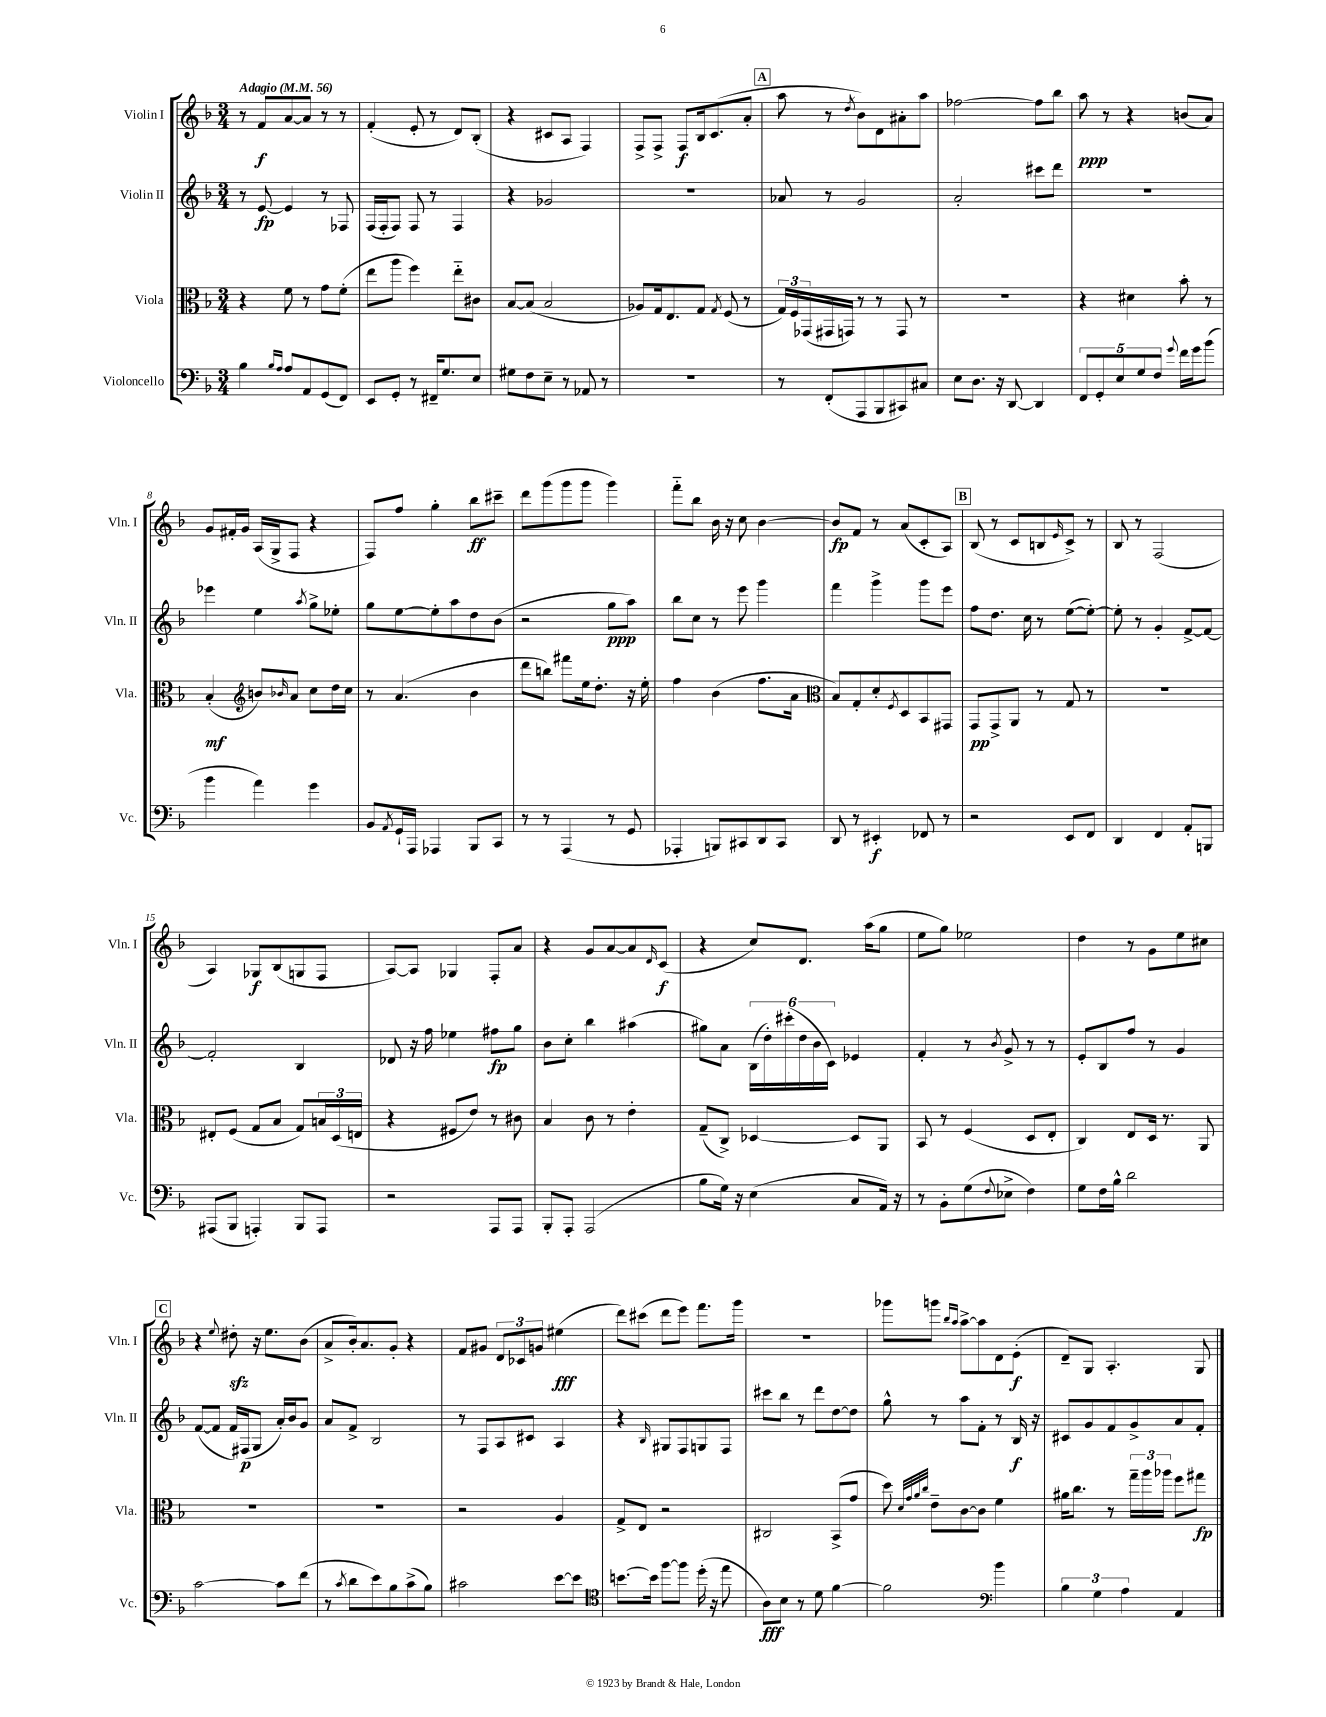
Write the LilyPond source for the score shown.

<<
\new StaffGroup <<
\new Staff = "s0" \with { instrumentName = "Violin I" shortInstrumentName = "Vln. I" } {
    \clef treble \key f \major \numericTimeSignature \time 3/4 \tempo "Adagio" 4 = 56
    r8 f'8\f a'8~ a'8 r8 r8 |
    f'4-.( e'8-. r8 d'8) bes8-.( |
    r4 cis'8 a8 f4) |
    f8-> f8-> f8\f bes16 c'8.( a'8-. |
    \mark \markup { \box "A" } a''8 r8 \acciaccatura { d''8 } bes'8) d'8 ais'8-. a''8 |
    fes''2~ fes''8 bes''8 |
    a''8\ppp r8 r4 b'8( a'8) |
    g'8 fis'16-. g'16 a16( g16-> f8 r4 |
    f8) f''8 g''4-. bes''8\ff cis'''8-- |
    d'''8 g'''8( g'''8 g'''8 g'''4) |
    f'''8-_ bes''8 bes'16 r16 c''8 bes'4~ |
    bes'8\fp f'8 r8 a'8( c'8-. a8) |
    \mark \markup { \box "B" } bes8( r8 c'8 b8 \grace { e'16 } c'8->) r8 |
    bes8 r8 f2( |
    a4) ges8\f bes8( g8 f8 |
    a8~) a8 ges4 f8-. a'8 |
    r4 g'8 a'8~ a'8 \grace { d'16 } c'8\f( |
    r4 c''8) d'8. a''16( g''8 |
    e''8 g''8) ees''2 |
    d''4 r8 g'8 e''8 cis''8 |
    \mark \markup { \box "C" } r4 \appoggiatura { e''8 } dis''8-.\sfz r16 e''8. bes'8( |
    a'8-> bes'16-.) a'8. g'8-. r4 |
    f'8 gis'8 \tuplet 3/2 { d'8 ces'8 g'8 } eis''4\fff( |
    d'''8) cis'''8( d'''8 e'''8) f'''8. g'''16 |
    R2. |
    ges'''8 g'''8 \grace { bes''16 a''16 } a''8~-> a''8 d'8 e'8-.\f( |
    d'8--) g8 a4.-. g8 \bar "|." |
}
\new Staff = "s1" \with { instrumentName = "Violin II" shortInstrumentName = "Vln. II" } {
    \clef treble \key f \major \numericTimeSignature \time 3/4
    r8 e'8~\fp e'4 r8 fes8 |
    f16( f16-. f8) f8 r8 f4 |
    r4 ges'2 |
    R2. |
    \mark \markup { \box "A" } aes'8 r8 g'2 |
    a'2-. cis'''8 d'''8 |
    R2. |
    ees'''4 e''4 \acciaccatura { a''8 } g''8-> ees''8-. |
    g''8 e''8~ e''8-. a''8 d''8 bes'8( |
    r2 g''8\ppp a''8) |
    bes''8 c''8 r8 e'''8 g'''4 |
    f'''4 g'''4-> g'''8 e'''8 |
    \mark \markup { \box "B" } f''8 d''8. c''16 r8 e''8~( e''8~-.) |
    e''8-. r8 g'4-. f'8~-> f'8~ |
    f'2-. bes4 |
    des'8 r16 f''16 ees''4 fis''8\fp g''8 |
    bes'8 c''8-. bes''4 ais''4( |
    gis''8) a'8 \tuplet 6/4 { bes16( d''16-.) cis'''16-.( d''16 bes'16 c'16) } ees'4 |
    f'4-. r8 \acciaccatura { bes'8 } g'8-> r8 r8 |
    e'8-. bes8 f''8 r8 g'4 |
    \mark \markup { \box "C" } f'8~( f'8 f'16) fis16\p( g8 a'16-.) bes'16 g'8 |
    a'8 f'8-> bes2 |
    r8 f8 a8 cis'8 a4 |
    r4 \grace { bes16 } gis8 f8 g8 f8 |
    cis'''8 bes''8 r8 d'''8 d''8~ d''8 |
    g''8-^ r8 a''8 f'8-. r8 bes16\f r16 |
    cis'8 g'8 f'8 g'8-> a'8 f'8-. \bar "|." |
}
\new Staff = "s2" \with { instrumentName = "Viola" shortInstrumentName = "Vla." } {
    \clef alto \key f \major \numericTimeSignature \time 3/4
    r4 f'8 r8 g'8 f'8-.( |
    e''8 a''8 f''4) e''8-_ cis'8 |
    bes8~ bes8( bes2 |
    aes8) g16 e8. g8 \acciaccatura { g8 } f8( r8 |
    \mark \markup { \box "A" } \tuplet 3/2 { g16) f16 ges,16( } gis,16 g,16) r8 r8 g,8 r8 |
    R2. |
    r4 dis'4 bes'8-. r8 |
    bes4-.\mf( \clef treble b'8) \grace { bes'16 } a'8 c''8 d''16 c''16 |
    r8 a'4.( bes'4 |
    d'''8 b''8) fis'''8 e''16 d''8.-. r16 e''16-. |
    f''4 bes'4( f''8. a'16 |
    \clef alto bes8) g8-. d'8-. \acciaccatura { f8 } d8 bes,8 gis,8 |
    \mark \markup { \box "B" } g,8\pp g,8-> a,8 r8 g8 r8 |
    R2. |
    eis8-. f8( g8 bes8 g8) \tuplet 3/2 { b16 d16( e16 } |
    r4 fis8 e'8) r8 cis'8 |
    bes4 c'8 r8 e'4-. |
    g8--( c8->) des4~ des8 a,8 |
    bes,8 r8 f4( d8 e8-. |
    c4) e8 d16 r8. a,8 |
    \mark \markup { \box "C" } R2. |
    R2. |
    r2 a4 |
    g8-> e8 r2 |
    cis2 bes,8->( g'8 |
    d''8) \grace { d'32 g'32 a'32 c''32 } e'8-- c'8~ c'8 f'4 |
    ais'16 c''8. r8 \tuplet 3/2 { g''16-- a''16 aes''16 } f''8 gis''8\fp \bar "|." |
}
\new Staff = "s3" \with { instrumentName = "Violoncello" shortInstrumentName = "Vc." } {
    \clef bass \key f \major \numericTimeSignature \time 3/4
    bes4 \grace { bes16 a16 } a8 a,8 g,8( f,8) |
    e,8 g,8-. r8 fis,16-- g8. e8 |
    gis8 f8 e8-- r8 aes,8 r8 |
    R2. |
    \mark \markup { \box "A" } r8 f,8-.( a,,8 bes,,8 cis,8) cis8 |
    e8 d8. r16 d,8~ d,4 |
    \tuplet 5/4 { f,8 g,8-. e8 g8 f8 } \appoggiatura { g'8 } f'16 g'16 bes'8( |
    bes'4 a'4) g'4 |
    bes,8 \acciaccatura { a,8 } g,16-! a,,16 aes,,4 bes,,8 c,8 |
    r8 r8 a,,4( r8 g,8 |
    aes,,4-. b,,8) cis,8 d,8 cis,8 |
    d,8 r8 eis,4-.\f fes,8 r8 |
    \mark \markup { \box "B" } r2 e,8 f,8 |
    d,4 f,4 a,8-. b,,8 |
    ais,,8( bes,,8 a,,4-.) bes,,8 a,,8 |
    r2 a,,8 a,,8 |
    bes,,8-. a,,8-. a,,2( |
    bes8 g16) r16 e4( c8 a,16) r16 |
    r8 bes,8-. g8( \appoggiatura { f8 } ees8-> f4) |
    g8 f16 bes16-^ d'2 |
    \mark \markup { \box "C" } c'2~ c'8 f'8( |
    r8 \acciaccatura { c'8 } d'8 e'8) bes8 c'8->( bes8) |
    cis'2 e'8~ e'8 |
    \clef tenor b'8.~ b'16 f''8~ f''8 d''16-.( r16 e''8 |
    a8\fff) bes8 r8 d'8 f'4~ |
    f'2 \clef bass bes'4 |
    \tuplet 3/2 { bes4 g4 a4 } a,4 \bar "|." |
}
>>
>>
